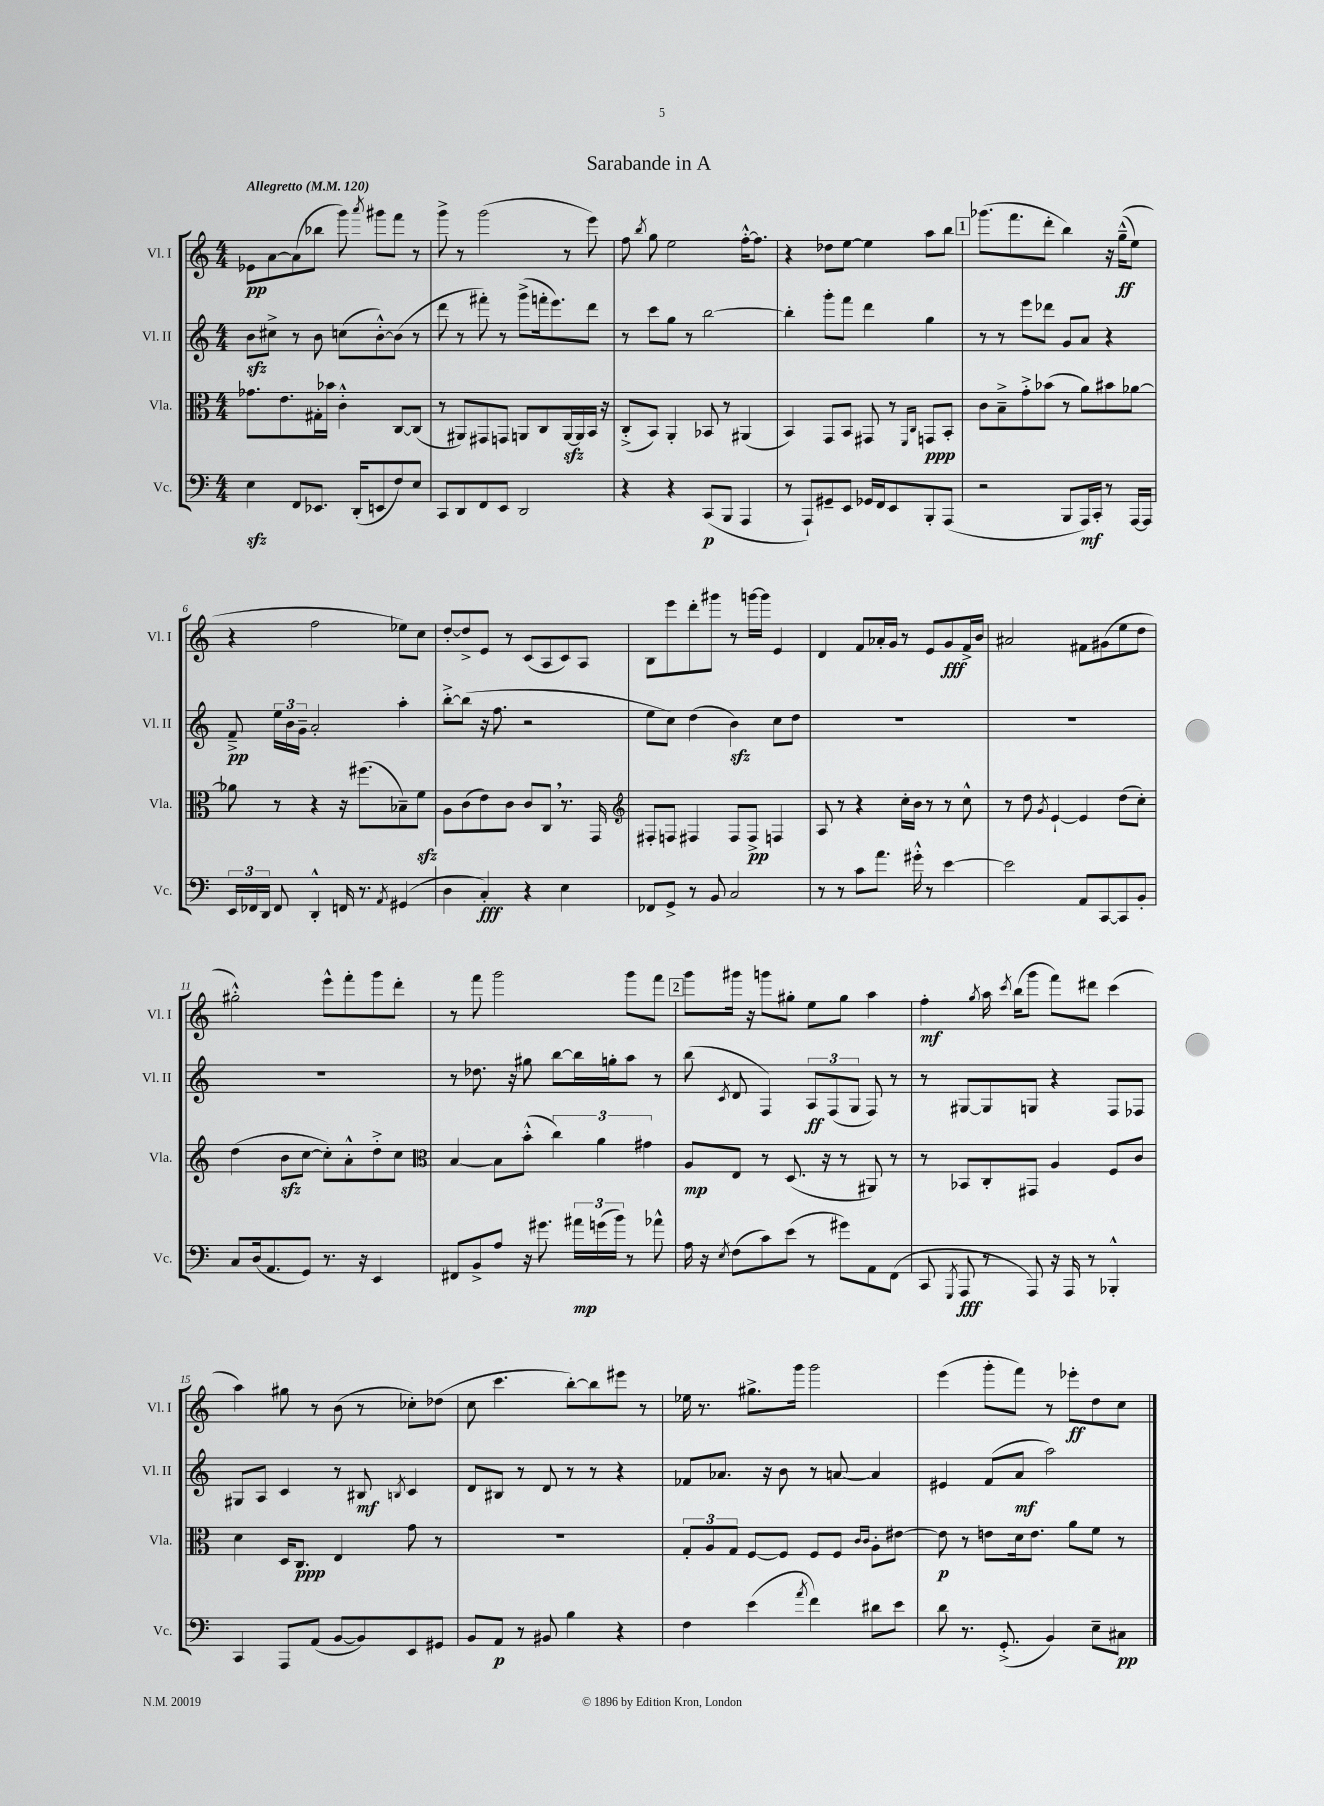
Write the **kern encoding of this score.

**kern	**kern	**kern	**kern
*staff4	*staff3	*staff2	*staff1
*clefF4	*clefC3	*clefG2	*clefG2
*k[]	*k[]	*k[]	*k[]
*M4/4	*M4/4	*M4/4	*M4/4
*MM120	*MM120	*MM120	*MM120
4E	8.g-	8b	8e-
.	.	8cc#^	[8a
.	8.e	.	.
8FF	.	8r	(8a]
8.EE-	16G#'	8b	8bb-
.	16b-	.	.
.	4c'^^	(8cc	8ggg)
(16DD'	.	.	.
.	.	.	8qaaa
8EE	.	[8b'^^)	8ggg#
8F)	[8C	(8b]	8fff
8E	(8C]	8r	8r
=	=	=	=
8CC	8r	8ddd	8ggg^
8DD	8AA#)	8r	8r
8FF	8GG#	8fff#')	(2ggg
8EE	8GG	8r	.
2DD	8AA	(8ggg^	.
.	8C	16fff'	.
.	.	8.eee)	.
.	[16AA	.	8r
.	16AA]	.	.
.	16BB	8ddd	8eee)
.	16r	.	.
=	=	=	=
4r	(8C'^	8r	8ff
.	.	.	8qbb
.	8BB)	8ccc	8gg
4r	4AA'	8gg	2ee
.	.	8r	.
(8CC	8BB-	[2bb	.
8BBB	8r	.	.
4AAA	(4AA#	.	[16ff'^^
.	.	.	8.ff]
=	=	=	=
8r	4BB)	4bb']	4r
8AAA`)	.	.	.
8GG#~	8GG	8ggg'	8dd-
8EE	8BB	8fff	[8ee
16GG-	8GG#	4ddd	4ee]
16FF	.	.	.
8EE	8r	.	.
.	16qqFF	.	.
.	16qqC	.	.
8BBB'	8GG	4gg	8aa
(8AAA	8BB'	.	8bb
=	=	=	=
2r	8c	8r	(8.ggg-
.	8B~^	8r	.
.	.	.	8.fff
.	8g'^	8eee	.
.	(8b-	8ddd-	8ddd'
8BBB	8r	8g	4bb)
16AAA)	8a)	8a	.
16CC'	.	.	.
8r	8b#	4r	16r
.	.	.	&((16gg~^^
[16AAA	[8a-	.	8ee)
16AAA]	.	.	.
=	=	=	=
24EE	8a-]	8f~^	4r
24FF-	.	.	.
24DD	.	.	.
8FF-	8r	24ee	.
.	.	24b	.
.	.	24g~	.
4DD'^^	4r	2a'	2ff
16FF	16r	.	.
8.r	(8.ff#	.	.
8qAA	.	.	.
(4GG#	8B-~)	4aa'	8ee-&)
.	8f	.	8cc
=	=	=	=
4D	8A	[8bb'^	[8dd'
.	(8c	(8bb]	8dd^]
4C')	8e)	16r	8e
.	.	8.ff	.
.	8c	.	8r
4r	8c	2r	(8c
.	8C	.	8A
4E	8.r	.	8c)
.	.	.	8A
.	16GG	.	.
=	=	=	=
*	*clefG2	*	*
8FF-	8F#'	8ee	8B
8GG^	8F	8cc)	8eee
8r	4F#	(4dd	8ddd'
8BB	.	.	8ggg#
2C	8F#	4b)	8r
.	8F#^	.	[16ggg
.	.	.	16ggg]
.	4F	8cc	4e
.	.	8dd	.
=	=	=	=
8r	8A	1r	4d
8r	8r	.	.
8c	4r	.	8f
8.a	.	.	16a-'
.	.	.	16g
.	16cc'	.	8r
16g#'^^	16b	.	.
8r	8r	.	8e
[4e	8r	.	8g
.	8cc^^	.	16f^
.	.	.	16b
=	=	=	=
2e]	8r	1r	2a#
.	8dd	.	.
.	8qg	.	.
.	[4e`	.	.
8AA	4e]	.	8f#
[8CC	.	.	(8g#
8CC]	(8dd	.	8ee
8BB'	8cc')	.	8dd
=	=	=	=
8C	(4dd	1r	2gg#'^^)
(16D	.	.	.
8.AA	.	.	.
.	8b	.	.
8GG)	[8cc	.	.
8.r	8cc'])	.	8eee^^
.	8a'^^	.	8fff'
16r	.	.	.
4EE	8dd'^	.	8ggg
.	8cc	.	8ddd'
=	=	=	=
*	*clefC3	*	*
8FF#	[4B	8r	8r
8BB^	.	8.dd-	8fff
8A	8B]	.	2ggg
.	.	16r	.
16r	(8b'^^	8gg#	.
8.g#	.	.	.
.	6cc)	[8bb	.
24a#	.	16bb]	.
(24g	6a	.	.
.	.	16gg'	.
24b)	.	.	.
8r	.	8aa	8ggg
.	6g#	.	.
8a-^^	.	8r	8fff
=	=	=	=
16A	8A	(8bb	8ggg
16r	.	.	.
8qE	.	8qc	.
(8F	8E	8d	16ggg#
.	.	.	16r
8c)	8r	4F)	8ggg
(8e	(8.D	.	8gg#'
8r	.	12A	8ee
.	16r	.	.
.	.	(12F	.
8g#)	8r	.	8gg#
.	.	12G	.
8AA	8AA#)	8F)	4aa
(8FF	8r	8r	.
=	=	=	=
8CC	8r	8r	4ff'
8qGGG	.	.	.
8AAA	8BB-	[8G#	.
.	.	.	8qgg
8r	8C'	8G#]	16aa
.	.	.	8qccc
.	.	.	(16bb
8AAA)	8GG#	8G	8ggg
16r	4A	4r	8fff)
16AAA	.	.	.
8r	.	.	8ddd#
4BBB-'^^	8F	8F	(4ccc
.	8c	8F-	.
=	=	=	=
4CC	4d	8G#	4aa)
.	.	8A	.
8AAA	16D	4c	8gg#
.	8.C	.	.
(8AA	.	.	8r
[8BB	4E	8r	(8b
8BB])	.	8B#	8r
.	.	8qB	.
8EE	8g	4c	8cc-')
8GG#	8r	.	(8dd-
=	=	=	=
8BB	1r	8d	8cc
8AA	.	8B#	4.ccc
8r	.	8r	.
8BB#	.	8d	.
4B	.	8r	[8bb')
.	.	8r	8bb]
4r	.	4r	8eee#
.	.	.	8r
=	=	=	=
4F	12G'	8f-	16ee-
.	.	.	8.r
.	12A	.	.
.	.	8.a-	.
.	12G	.	.
(4e	[8F	.	8.gg#^
.	.	16r	.
.	8F]	8b	.
.	.	.	16ggg
8qa	.	.	.
4f)	8F	8r	2ggg
.	8F	[8a	.
.	16qqc	.	.
.	16qqc	.	.
8d#	8A'	4a]	.
8e	[8e#	.	.
=	=	=	=
8d	8e#]	4e#	(4eee
8.r	8r	.	.
.	8e	(8f	8ggg'
(8.GG'^	.	.	.
.	16d	8a	8fff)
.	8.e	.	.
4BB)	.	2aa)	8r
.	8a	.	8eee-'
8E~	8f	.	8dd
8C#	8r	.	8cc
==	==	==	==
*-	*-	*-	*-
